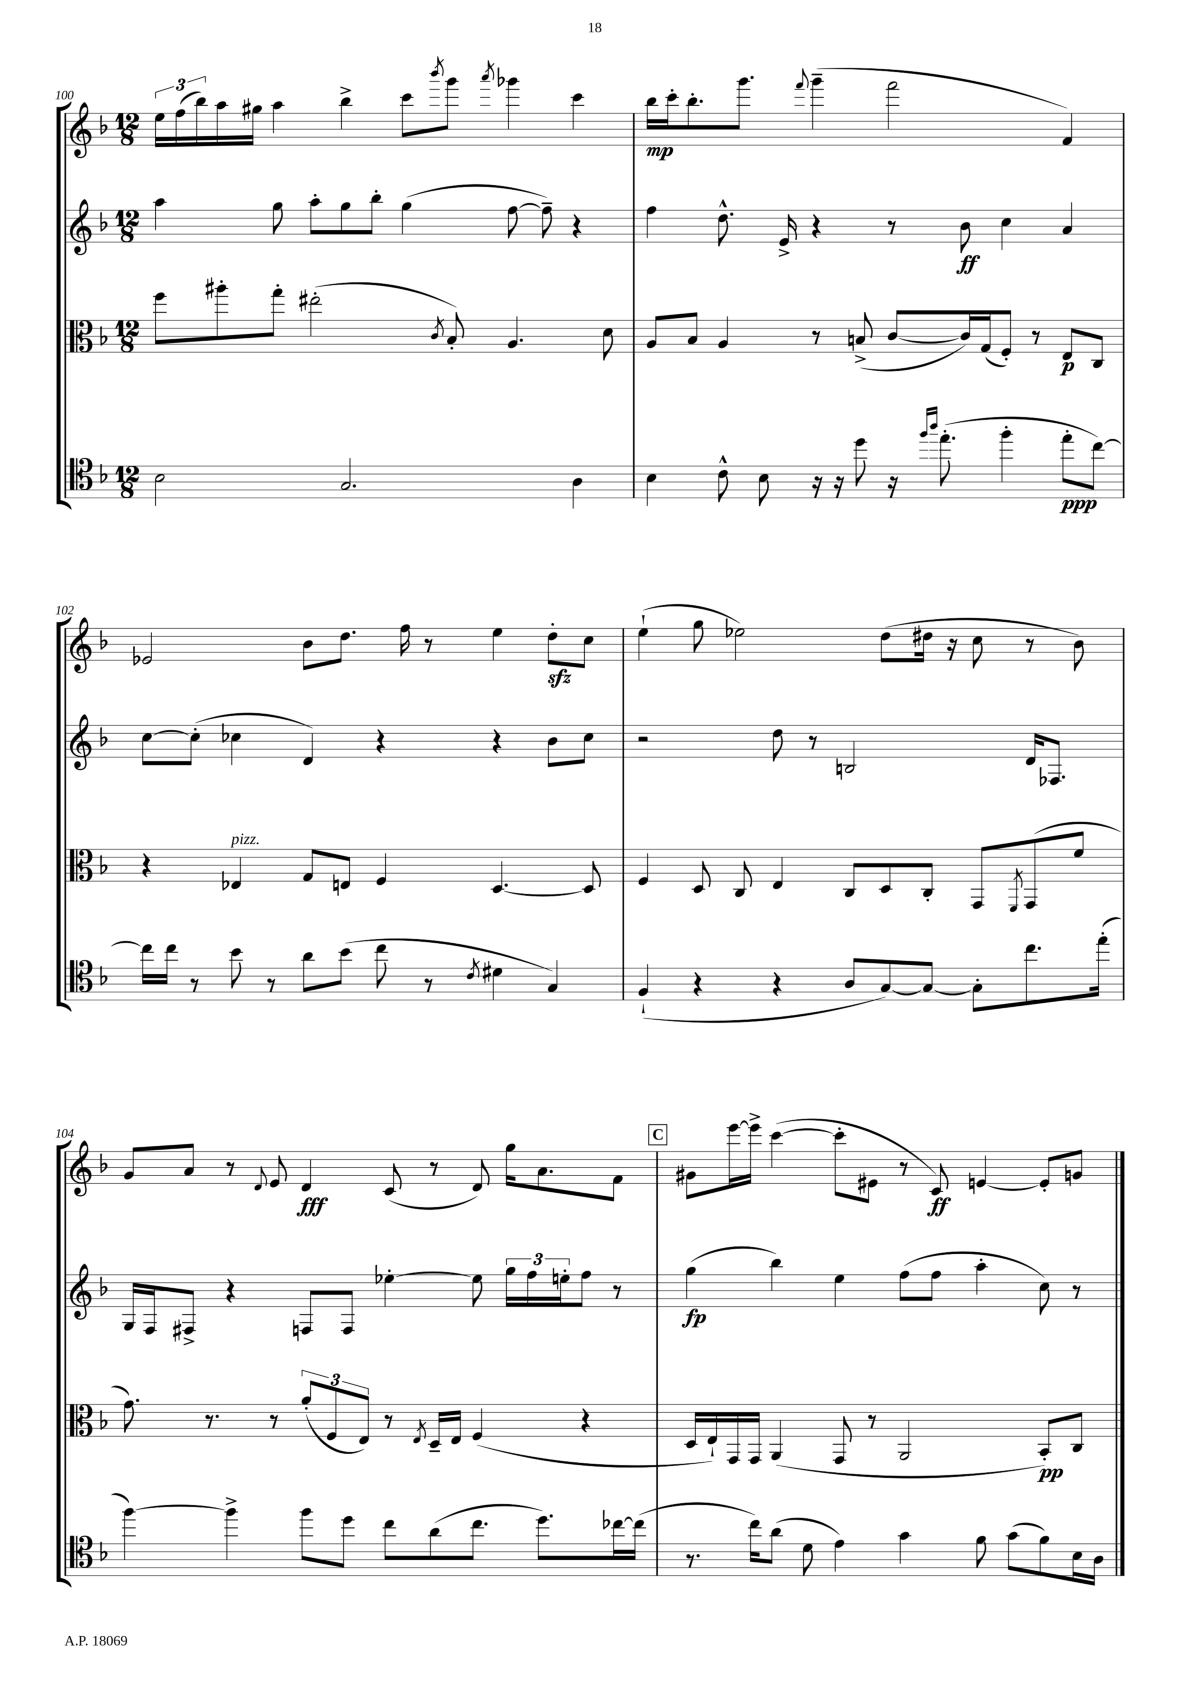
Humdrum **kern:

**kern	**kern	**kern	**kern
*staff4	*staff3	*staff2	*staff1
*clefC4	*clefC3	*clefG2	*clefG2
*k[b-]	*k[b-]	*k[b-]	*k[b-]
*M12/8	*M12/8	*M12/8	*M12/8
2B-\	8ff\L	4aa\	24ee\LL
.	.	.	(24ff\
.	.	.	24bb-\)
.	8aa#'\	.	16aa\
.	.	.	16gg#\JJ
.	8gg'\J	8gg\	4aa\
.	(2ee#'\	8aa'\L	.
2.G/	.	8gg\	4bb-^\
.	.	8bb-'\J	.
.	.	(4gg\	8ccc\L
.	8qc/	.	8qbbb-/
.	8B-'/)	.	8ggg\J
.	.	.	8qaaa/
.	4.A/	[8ff\	4ggg-\
.	.	8ff~\])	.
4A\	.	4r	4ccc\
.	8d\	.	.
=	=	=	=
4B-\	8A/L	4ff\	16bb-\LL
.	.	.	16ccc'\J
.	8B-/J	.	8.bb-'\
8c^^\	4A/	8.dd^^\	.
.	.	.	8.ggg\J
8B-\	.	.	.
.	.	16e^/	.
.	.	.	8qqfff/
16r	8r	4r	(4ggg~\
16r	.	.	.
8dd\	(8B^/	.	.
16r	[8c/L	8r	2fff\
16qqff/LL	.	.	.
16qqaa/JJ	.	.	.
(8.ee'\	.	.	.
.	16c/]L)	8b-\	.
.	(16G/J	.	.
4ff'\	8F'/J)	4cc\	.
.	8r	.	.
8ee'\L	8E/L	4a/	4f/)
[8cc\J)	8C/J	.	.
=	=	=	=
16cc\]LL	4r	[8cc\L	2e-/
16cc\JJ	.	.	.
8r	.	(8cc'\]J	.
8b-\	4E-/	4cc-\	.
8r	.	.	.
8a\L	8G/L	4d/)	8b-\L
(8b-\J	8E/J	.	8.dd\J
8cc\	4F/	4r	.
.	.	.	16ff\
8r	.	.	8r
8qc/	.	.	.
4d#\	[4.D/	4r	4ee\
4G/)	.	8b-\L	8dd'\L
.	8D/]	8cc-\J	8cc\J
=	=	=	=
(4F`/	4F/	2r	(4ee`\
4r	8D/	.	8gg\
.	8C/	.	2ee-\)
4r	4E/	8dd\	.
.	.	8r	.
8A/L	8C/L	2B/	.
[8G/)	8D/	.	(8dd\L
8G/_J	8C'/J	.	16dd#\Jk
.	.	.	16r
8G'\]L	8GG/L	.	8cc\
.	8qFF/	.	.
8.cc\	(8GG/	16d/LK	8r
.	.	8.F-/J	.
.	8f/J	.	8b-\)
(16ee'\Jk	.	.	.
=	=	=	=
[4ff\)	8.g\)	16G/LL	8g/L
.	.	16F/J	.
.	.	8F#^/J	8a/J
.	8.r	.	.
4ff^\]	.	4r	8r
.	.	.	8qqd/
.	8r	.	8e/
8ff\L	(12a'/L	8F/L	4d/
.	12F/	.	.
8dd\J	.	8F/J	.
.	12E/J)	.	.
8cc\L	8r	[4ee-'\	(8c/
.	8qE/	.	.
(8a\	16D~/LL	.	8r
.	16E/JJ	.	.
8.cc\J	(4F/	8ee-\]	8d/)
.	.	24gg\LL	16gg\LK
.	.	24ff\	.
8.dd\L)	.	.	8.a\
.	.	24ee'\J	.
.	4r	8ff\J	.
[16cc-\L	.	8r	8f\J
(16cc-\]JJ	.	.	.
=	=	=	=
8.r	16D/LL	(4gg\	8g#\L
.	16E`/)	.	.
.	16GG/	.	[16eee\L
16cc\LK)	16GG/JJ	.	16eee^\]JJ
(8a\J	(4AA/	4bb-\)	([4ccc\
8d\	.	.	.
4e\)	8GG/	4ee\	8ccc'\]L
.	8r	.	8e#\J
4g\	2AA/	(8ff\L	8r
.	.	8ff\J	8c/)
8f\	.	4aa'\	[4e/
(8g\L	.	.	.
8f\)	8BB-'/L)	8cc\)	8e'/]L
16B-\L	8C/J	8r	8g/J
16A\JJ	.	.	.
==	==	==	==
*-	*-	*-	*-
